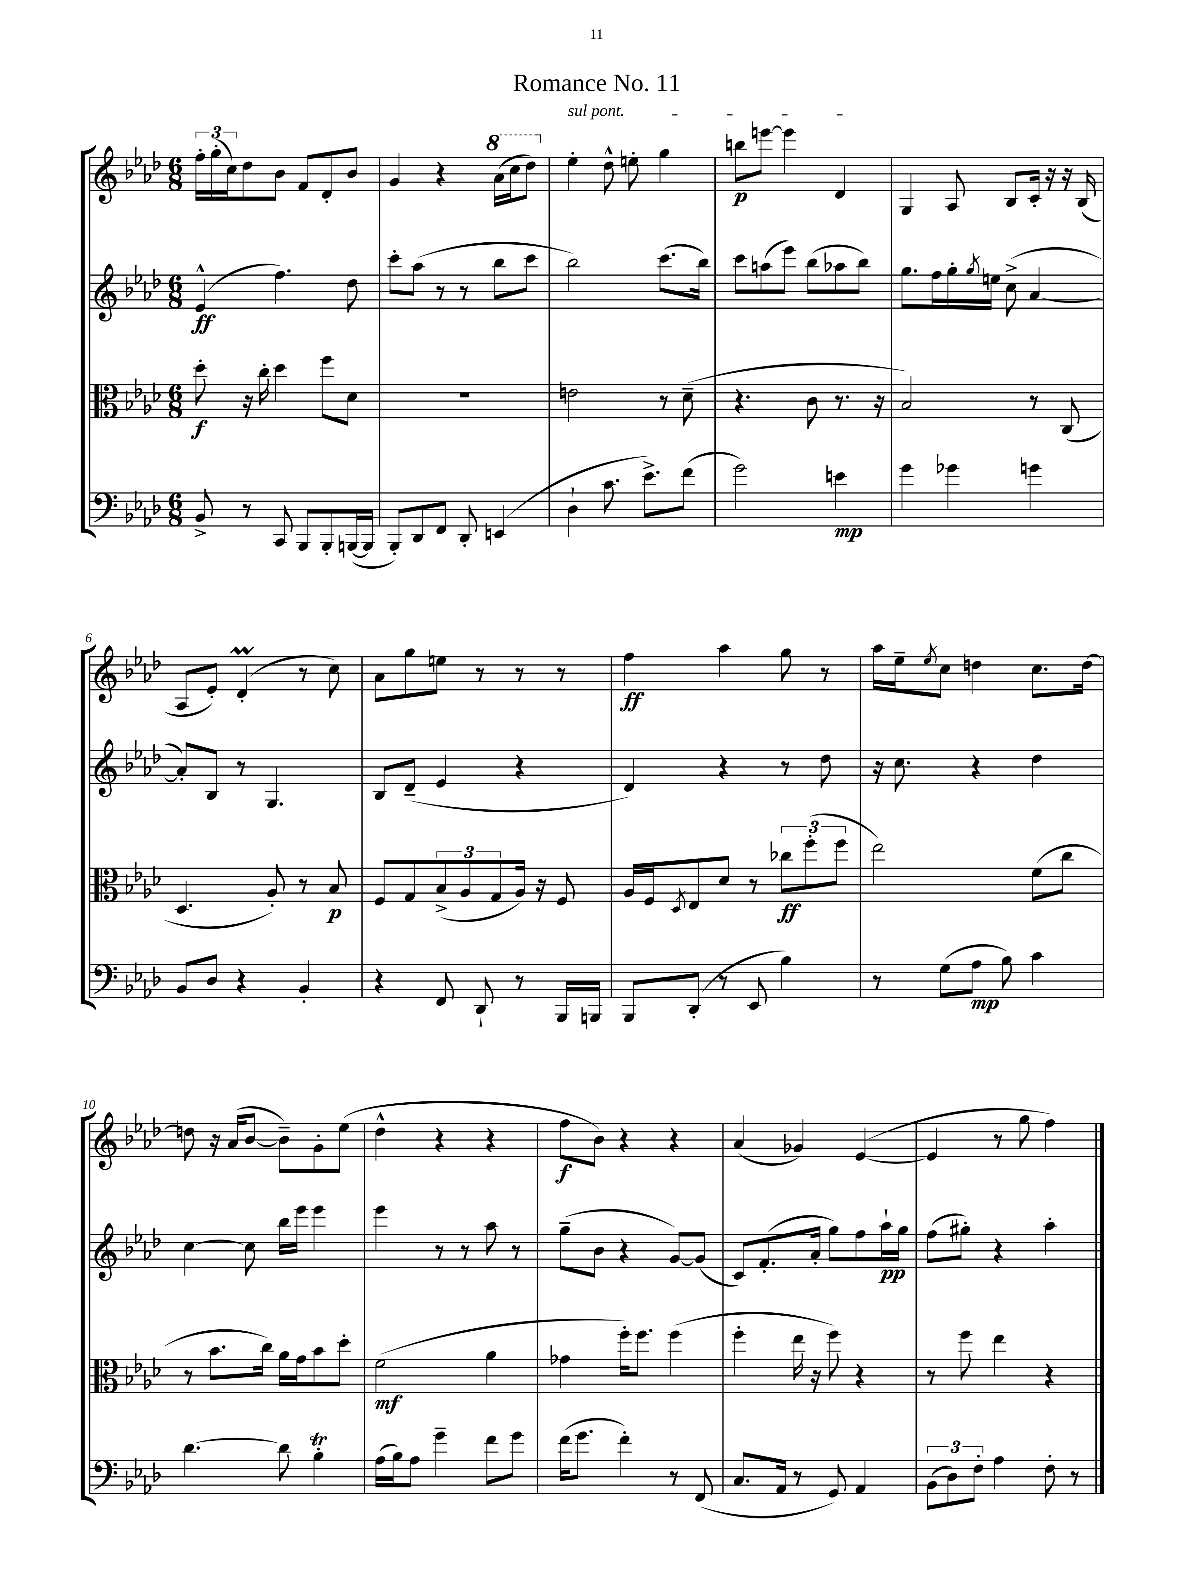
\header { title = "Romance No. 11" }
<<
\new StaffGroup <<
\new Staff = "s0" {
    \clef treble \key aes \major \numericTimeSignature \time 6/8
    \tuplet 3/2 { f''16-. g''16-.( c''16) } des''8 bes'8 f'8 des'8-. bes'8 |
    g'4 r4 \ottava #1 aes''16( c'''16 des'''8) \ottava #0 |
    \once \override TextSpanner.bound-details.left.text = \markup { \italic "sul pont." } ees''4-.\startTextSpan des''8-^ e''8-. g''4 |
    b''8\p e'''8~ e'''4 des'4\stopTextSpan |
    g4 aes8 bes8 c'16-. r16 r16 bes16( |
    aes8 ees'8-.) des'4-.\prall( r8 c''8) |
    aes'8 g''8 e''8 r8 r8 r8 |
    f''4\ff aes''4 g''8 r8 |
    aes''16 ees''16-- \acciaccatura { ees''8 } c''8 d''4 c''8. d''16~ |
    d''8 r16 aes'16( bes'8~ bes'8--) g'8-. ees''8( |
    des''4-^ r4 r4 |
    f''8\f bes'8) r4 r4 |
    aes'4( ges'4) ees'4~( |
    ees'4 r8 g''8 f''4) \bar "|." |
}
\new Staff = "s1" {
    \clef treble \key aes \major \numericTimeSignature \time 6/8
    ees'4-^\ff( f''4.) des''8 |
    c'''8-. aes''8( r8 r8 bes''8 c'''8 |
    bes''2) c'''8.( bes''16) |
    c'''8 a''8( ees'''8) bes''8( aes''8 bes''8) |
    g''8. f''16 g''16-. \acciaccatura { g''8 } e''16 c''8->( aes'4~ |
    aes'8-.) bes8 r8 g4. |
    bes8 des'8--( ees'4 r4 |
    des'4) r4 r8 des''8 |
    r16 c''8. r4 des''4 |
    c''4~ c''8 bes''16 ees'''16 ees'''4 |
    ees'''4 r8 r8 aes''8 r8 |
    g''8--( bes'8 r4 g'8~) g'8( |
    c'8) f'8.-.( aes'16-. g''8) f''8 aes''16-!\pp g''16 |
    f''8( gis''8-.) r4 aes''4-. \bar "|." |
}
\new Staff = "s2" {
    \clef alto \key aes \major \numericTimeSignature \time 6/8
    des''8-.\f r16 c''16-. des''4 f''8 des'8 |
    R2. |
    e'2 r8 des'8--( |
    r4. c'8 r8. r16 |
    bes2) r8 c8( |
    des4. aes8-.) r8 bes8\p |
    f8 g8 \tuplet 3/2 { bes8->( aes8 g8 } aes16) r16 f8 |
    aes16 f16 \acciaccatura { des8 } ees8 des'8 r8 \tuplet 3/2 { ces''8\ff f''8-.( f''8 } |
    ees''2) f'8( c''8 |
    r8 bes'8. c''16) aes'16 g'16 bes'8 des''8-. |
    f'2\mf( aes'4 |
    ges'4 f''16-.) f''8. f''4( |
    f''4-. ees''16 r16 f''8) r4 |
    r8 f''8 ees''4 r4 \bar "|." |
}
\new Staff = "s3" {
    \clef bass \key aes \major \numericTimeSignature \time 6/8
    bes,8-> r8 c,8 bes,,8 bes,,8-. b,,16~( b,,16 |
    bes,,8-.) des,8 f,8 des,8-. e,4( |
    des4-! c'8. ees'8.->) f'8( |
    g'2) e'4\mp |
    g'4 ges'4 g'4 |
    bes,8 des8 r4 bes,4-. |
    r4 f,8 des,8-! r8 bes,,16 b,,16 |
    bes,,8 des,8-.( r8 ees,8 bes4) |
    r8 g8( aes8\mp bes8) c'4 |
    des'4.~ des'8 bes4-.\trill |
    aes16( bes16) aes8 g'4-- f'8 g'8 |
    f'16( g'8. f'4-.) r8 f,8( |
    c8. aes,16 r8 g,8) aes,4 |
    \tuplet 3/2 { bes,8( des8) f8-. } aes4 f8-. r8 \bar "|." |
}
>>
>>
